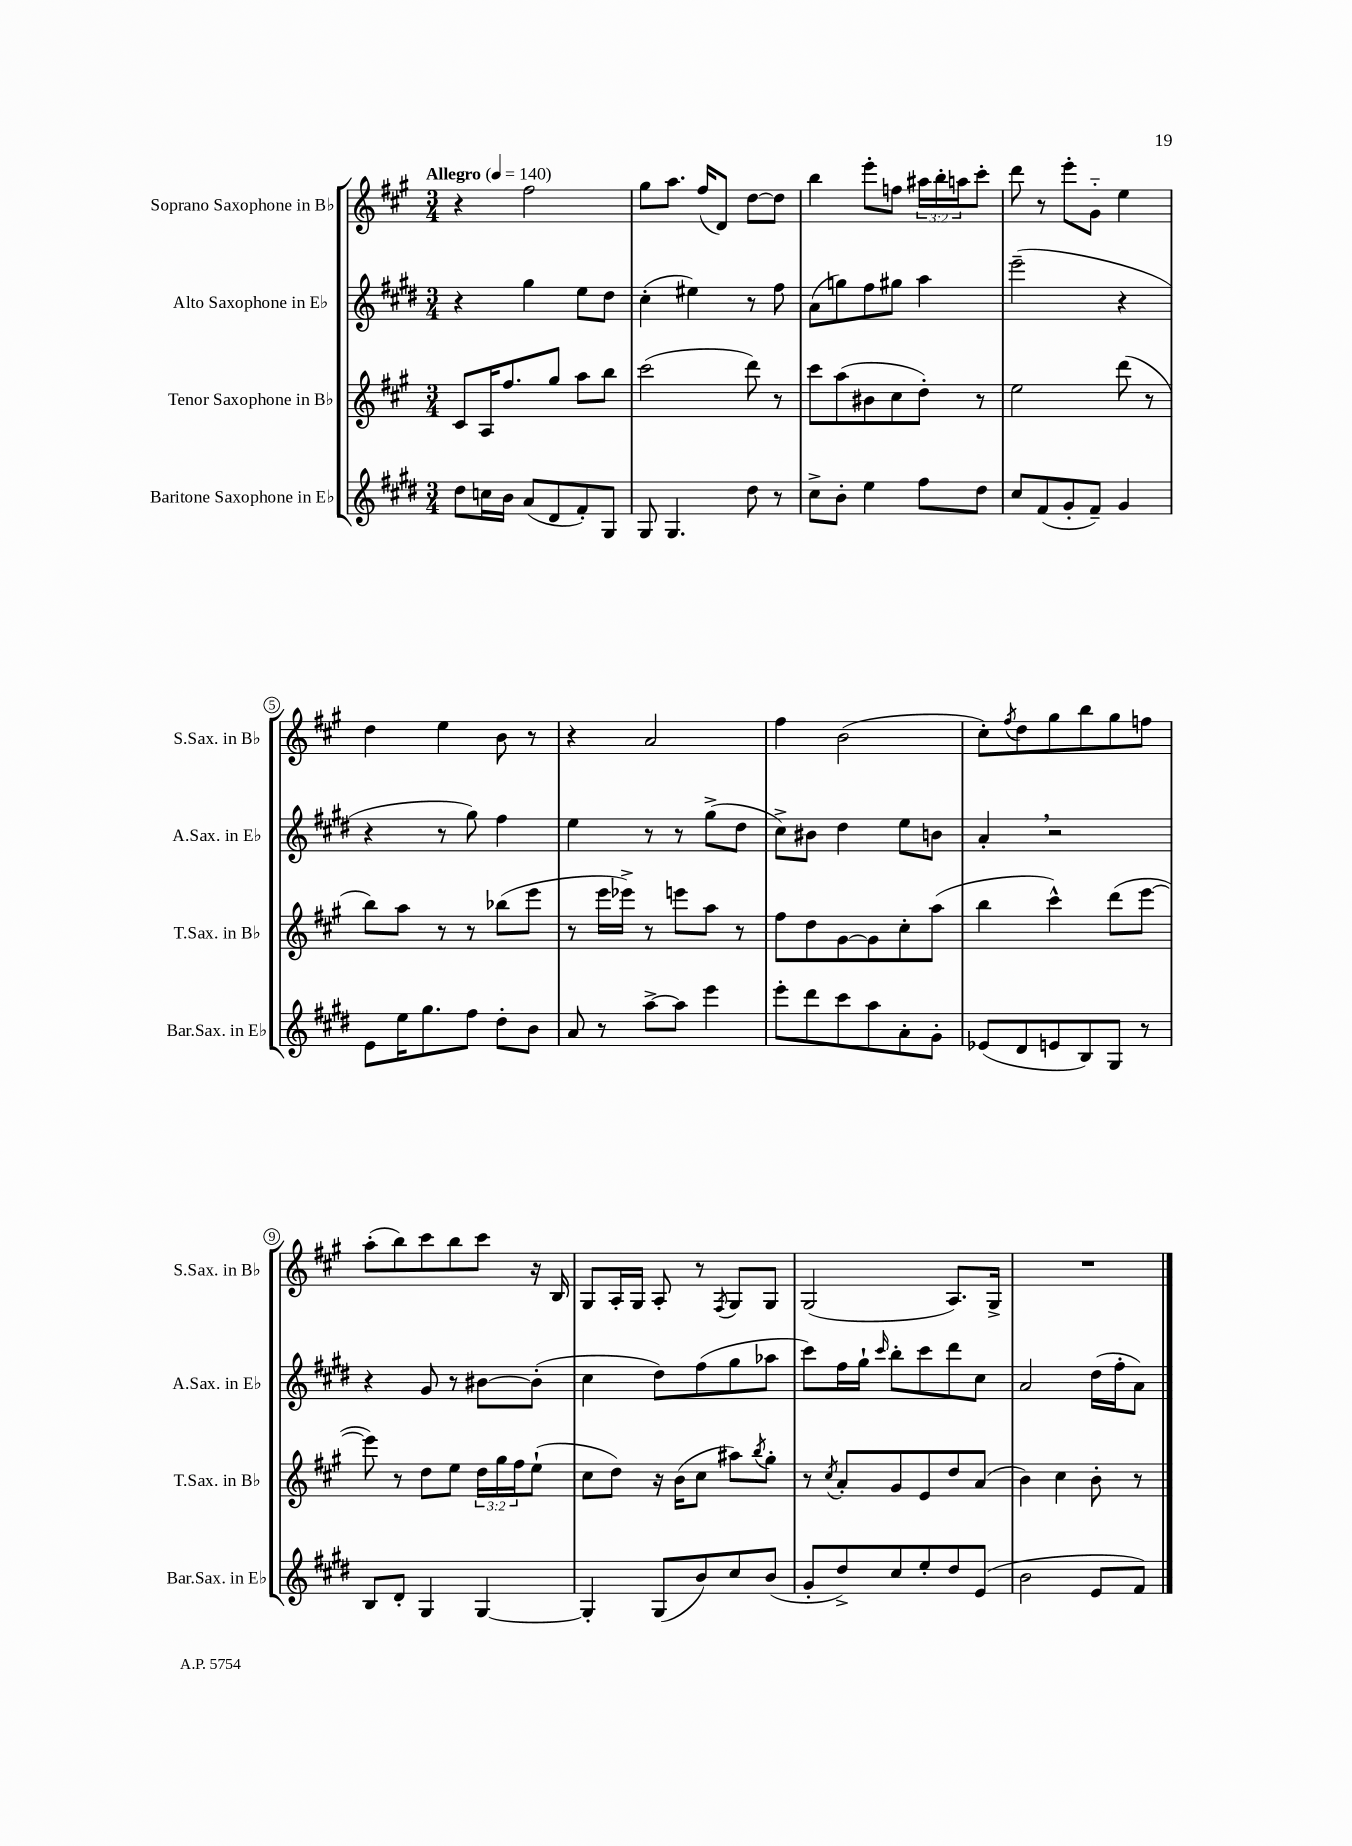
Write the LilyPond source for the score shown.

<<
\new StaffGroup <<
\new Staff = "s0" \with { instrumentName = "Soprano Saxophone in Bb" shortInstrumentName = "S.Sax. in Bb" } {
    \clef treble \key a \major \numericTimeSignature \time 3/4 \override Staff.TupletNumber.text = #tuplet-number::calc-fraction-text \tempo "Allegro" 4 = 140
    r4 fis''2 |
    gis''8 a''8. fis''16( d'8) d''8~ d''8 |
    b''4 e'''8-. f''8 \tuplet 3/2 { ais''16 b''16-. a''16 } cis'''8-. |
    d'''8 r8 e'''8-. gis'8-_ e''4 |
    d''4 e''4 b'8 r8 |
    r4 a'2 |
    fis''4 b'2( |
    cis''8-.) \acciaccatura { fis''8 } d''8 gis''8 b''8 gis''8 f''8 |
    a''8-.( b''8) cis'''8 b''8 cis'''8 r16 b16 |
    gis8 a16-. gis16 a8-. r8 \acciaccatura { fis8 } gis8 gis8 |
    gis2( a8.) gis16-> |
    R2. \bar "|." |
}
\new Staff = "s1" \with { instrumentName = "Alto Saxophone in Eb" shortInstrumentName = "A.Sax. in Eb" } {
    \clef treble \key e \major \numericTimeSignature \time 3/4
    r4 gis''4 e''8 dis''8 |
    cis''4-.( eis''4) r8 fis''8 |
    a'8( g''8) fis''8 gis''8 a''4 |
    e'''2--( r4 |
    r4 r8 gis''8) fis''4 |
    e''4 r8 r8 gis''8->( dis''8 |
    cis''8->) bis'8 dis''4 e''8 b'8 |
    a'4-. \breathe r2 |
    r4 gis'8 r8 bis'8~ bis'8-.( |
    cis''4 dis''8) fis''8( gis''8 aes''8 |
    cis'''8) fis''16 gis''16-! \grace { cis'''16 } b''8-. cis'''8 dis'''8 cis''8 |
    a'2 dis''16( fis''16-. a'8) \bar "|." |
}
\new Staff = "s2" \with { instrumentName = "Tenor Saxophone in Bb" shortInstrumentName = "T.Sax. in Bb" } {
    \clef treble \key a \major \numericTimeSignature \time 3/4 \override Staff.TupletNumber.text = #tuplet-number::calc-fraction-text
    cis'8 a16 fis''8. gis''8 a''8 b''8 |
    cis'''2( d'''8) r8 |
    cis'''8 a''8( bis'8 cis''8 d''8-.) r8 |
    e''2 d'''8( r8 |
    b''8) a''8 r8 r8 bes''8( e'''8 |
    r8 e'''16 ees'''16->) r8 e'''8 a''8 r8 |
    fis''8 d''8 gis'8~ gis'8 cis''8-. a''8( |
    b''4 cis'''4-^) d'''8( e'''8~ |
    e'''8) r8 d''8 e''8 \tuplet 3/2 { d''16 gis''16 fis''16 } e''8-!( |
    cis''8 d''8) r16 b'16( cis''8 ais''8) \acciaccatura { b''8 } gis''8-. |
    r8 \acciaccatura { cis''8 } a'8-. gis'8 e'8 d''8 a'8( |
    b'4) cis''4 b'8-. r8 \bar "|." |
}
\new Staff = "s3" \with { instrumentName = "Baritone Saxophone in Eb" shortInstrumentName = "Bar.Sax. in Eb" } {
    \clef treble \key e \major \numericTimeSignature \time 3/4
    dis''8 c''16 b'16 a'8( dis'8 fis'8-.) gis8 |
    gis8 gis4. dis''8 r8 |
    cis''8-> b'8-. e''4 fis''8 dis''8 |
    cis''8 fis'8( gis'8-. fis'8--) gis'4 |
    e'8 e''16 gis''8. fis''8 dis''8-. b'8 |
    a'8 r8 a''8~-> a''8 e'''4 |
    e'''8-. dis'''8 cis'''8 a''8 a'8-. gis'8-. |
    ees'8( dis'8 e'8 b8) gis8 r8 |
    b8 dis'8-. gis4 gis4~ |
    gis4-. gis8( b'8) cis''8 b'8( |
    gis'8-. dis''8->) cis''8 e''8-. dis''8 e'8( |
    b'2 e'8 fis'8) \bar "|." |
}
>>
>>
\layout { \context { \Score \override BarNumber.stencil = #(make-stencil-circler 0.1 0.3 ly:text-interface::print) } }
